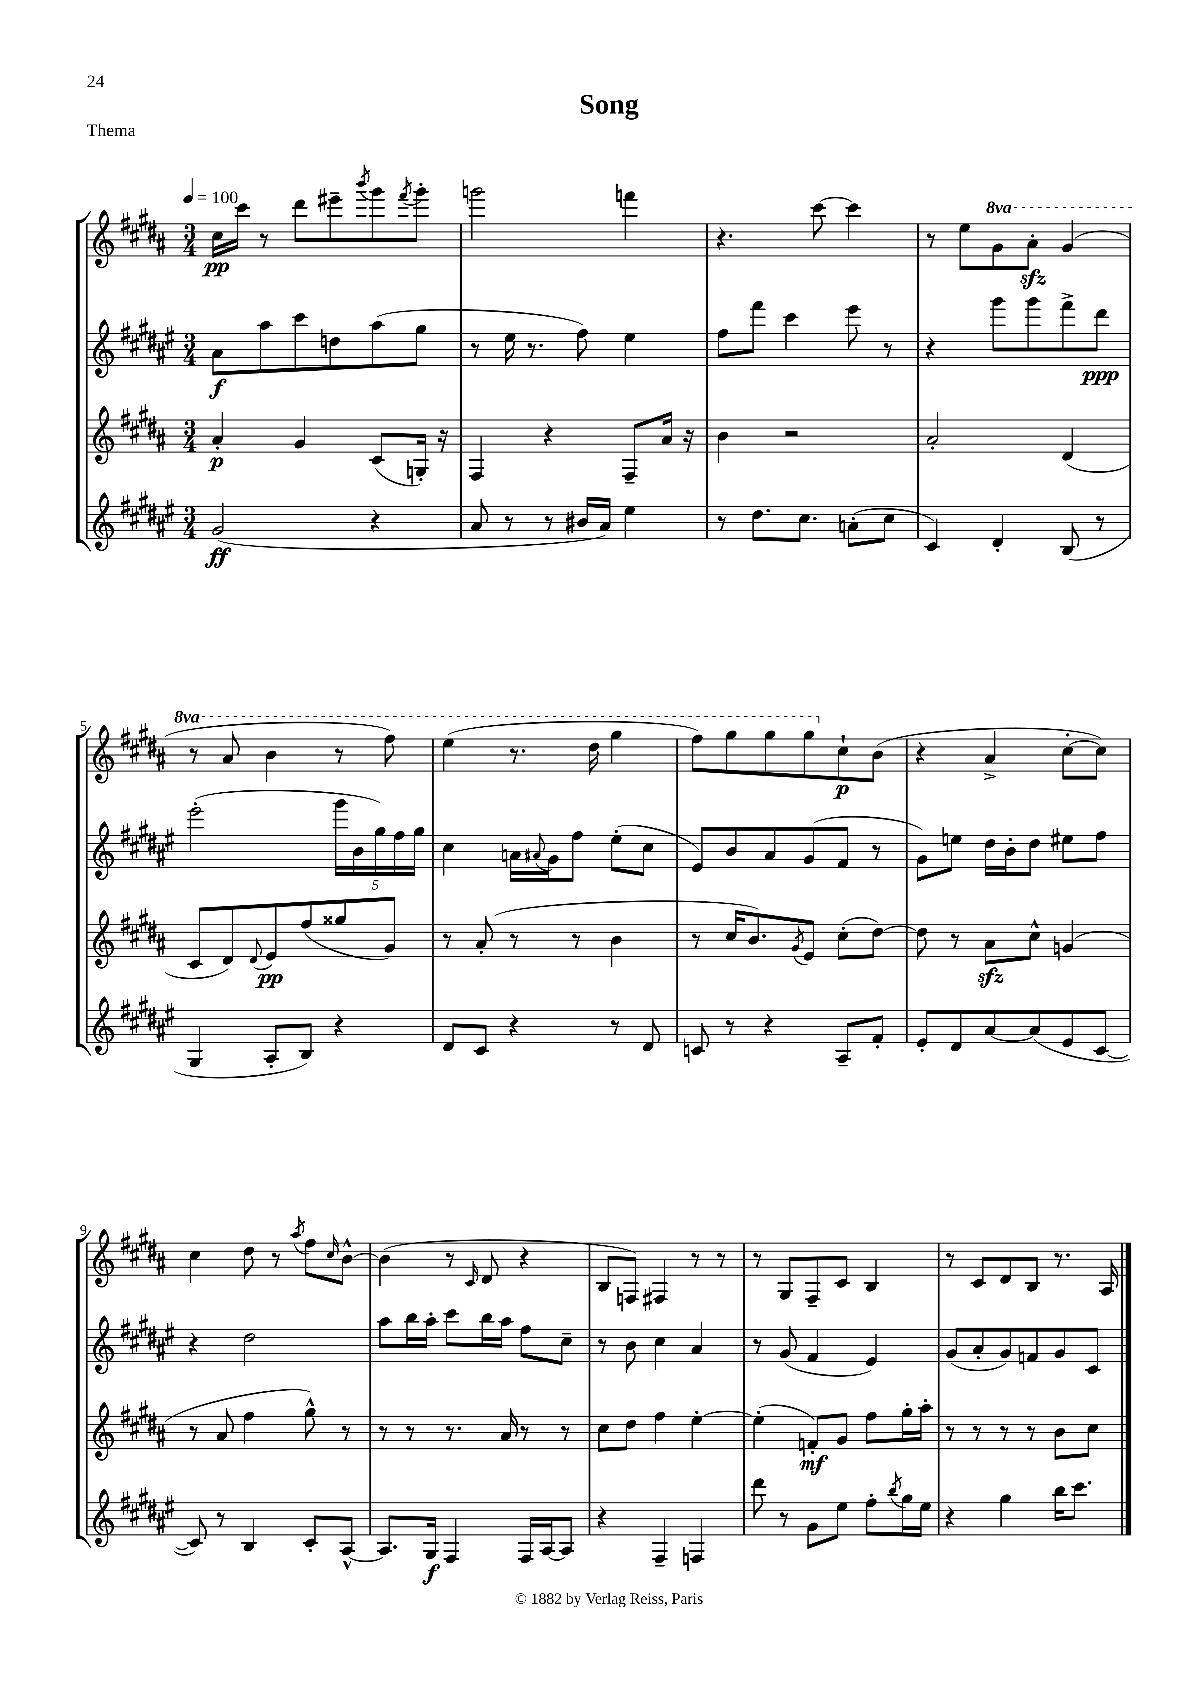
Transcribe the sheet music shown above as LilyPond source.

\header { title = "Song" piece = "Thema" }
<<
\new StaffGroup <<
\new Staff = "s0" {
    \clef treble \key b \major \numericTimeSignature \time 3/4 \set Staff.ottavationMarkups = #ottavation-simple-ordinals \tempo 4 = 100
    cis''16\pp cis'''16 r8 dis'''8 eis'''8-- \acciaccatura { b'''8 } gis'''8 \acciaccatura { fis'''8 } gis'''8-. |
    g'''2 f'''4 |
    r4. cis'''8~ cis'''4 |
    r8 e''8 \ottava #1 gis''8 ais''8-.\sfz gis''4( |
    r8 ais''8 b''4 r8 fis'''8) |
    e'''4( r8. dis'''16 gis'''4 |
    fis'''8) gis'''8 gis'''8 gis'''8 \ottava #0 cis''8-!\p b'8( |
    r4 ais'4-> cis''8~-. cis''8) |
    cis''4 dis''8 r8 \acciaccatura { ais''8 } fis''8 \grace { cis''16 } b'8~-^ |
    b'4( r8 \grace { cis'16 } dis'8 r4 |
    b8 f8) fis4 r8 r8 |
    r8 gis8 fis8-- cis'8 b4 |
    r8 cis'8 dis'8 b8 r8. ais16 \bar "|." |
}
\new Staff = "s1" {
    \clef treble \key fis \major \numericTimeSignature \time 3/4
    ais'8\f ais''8 cis'''8 d''8 ais''8( gis''8 |
    r8 eis''16 r8. fis''8) eis''4 |
    fis''8 fis'''8 cis'''4 eis'''8 r8 |
    r4 gis'''8 gis'''8 fis'''8-> dis'''8\ppp |
    eis'''2-.( \tuplet 5/4 { gis'''16 b'16 gis''16) fis''16 gis''16 } |
    cis''4 a'16 \appoggiatura { ais'8 } gis'16 fis''8 eis''8-.( cis''8 |
    eis'8) b'8 ais'8 gis'8( fis'8 r8 |
    gis'8) e''8 dis''16 b'16-. dis''8 eis''8 fis''8 |
    r4 dis''2 |
    ais''8 b''16 ais''16-. cis'''8 b''16 ais''16 fis''8 cis''8-- |
    r8 b'8 cis''4 ais'4 |
    r8 gis'8( fis'4 eis'4) |
    gis'8( ais'8-. gis'8) f'8 gis'8 cis'8 \bar "|." |
}
\new Staff = "s2" {
    \clef treble \key b \major \numericTimeSignature \time 3/4
    ais'4-.\p gis'4 cis'8( g16-.) r16 |
    fis4 r4 fis8-- ais'16 r16 |
    b'4 r2 |
    ais'2-. dis'4( |
    cis'8 dis'8) \appoggiatura { dis'8 } e'8\pp fis''8( gisis''8 gis'8) |
    r8 ais'8-.( r8 r8 b'4 |
    r8 cis''16 b'8.) \acciaccatura { gis'8 } e'8 cis''8-.( dis''8~) |
    dis''8 r8 ais'8\sfz cis''8-^ g'4( |
    r8 ais'8 fis''4 gis''8-^) r8 |
    r8 r8 r8. ais'16 r8 r8 |
    cis''8 dis''8 fis''4 e''4~-. |
    e''4-.( f'8-.\mf) gis'8 fis''8 gis''16-. ais''16-. |
    r8 r8 r8 r8 b'8 cis''8 \bar "|." |
}
\new Staff = "s3" {
    \clef treble \key fis \major \numericTimeSignature \time 3/4
    gis'2\ff( r4 |
    ais'8 r8 r8 bis'16 ais'16) eis''4 |
    r8 dis''8. cis''8. a'8-.( cis''8 |
    cis'4) dis'4-. b8( r8 |
    gis4 ais8-. b8) r4 |
    dis'8 cis'8 r4 r8 dis'8 |
    c'8 r8 r4 ais8-- fis'8-. |
    eis'8-. dis'8 ais'8~ ais'8( eis'8 cis'8~ |
    cis'8) r8 b4 cis'8-. ais8~-^ |
    ais8. gis16\f fis4 fis16 ais16~ ais8 |
    r4 fis4-- f4 |
    dis'''8 r8 gis'8 eis''8 fis''8-. \acciaccatura { b''8 } gis''16 eis''16 |
    r4 gis''4 b''16 cis'''8. \bar "|." |
}
>>
>>
